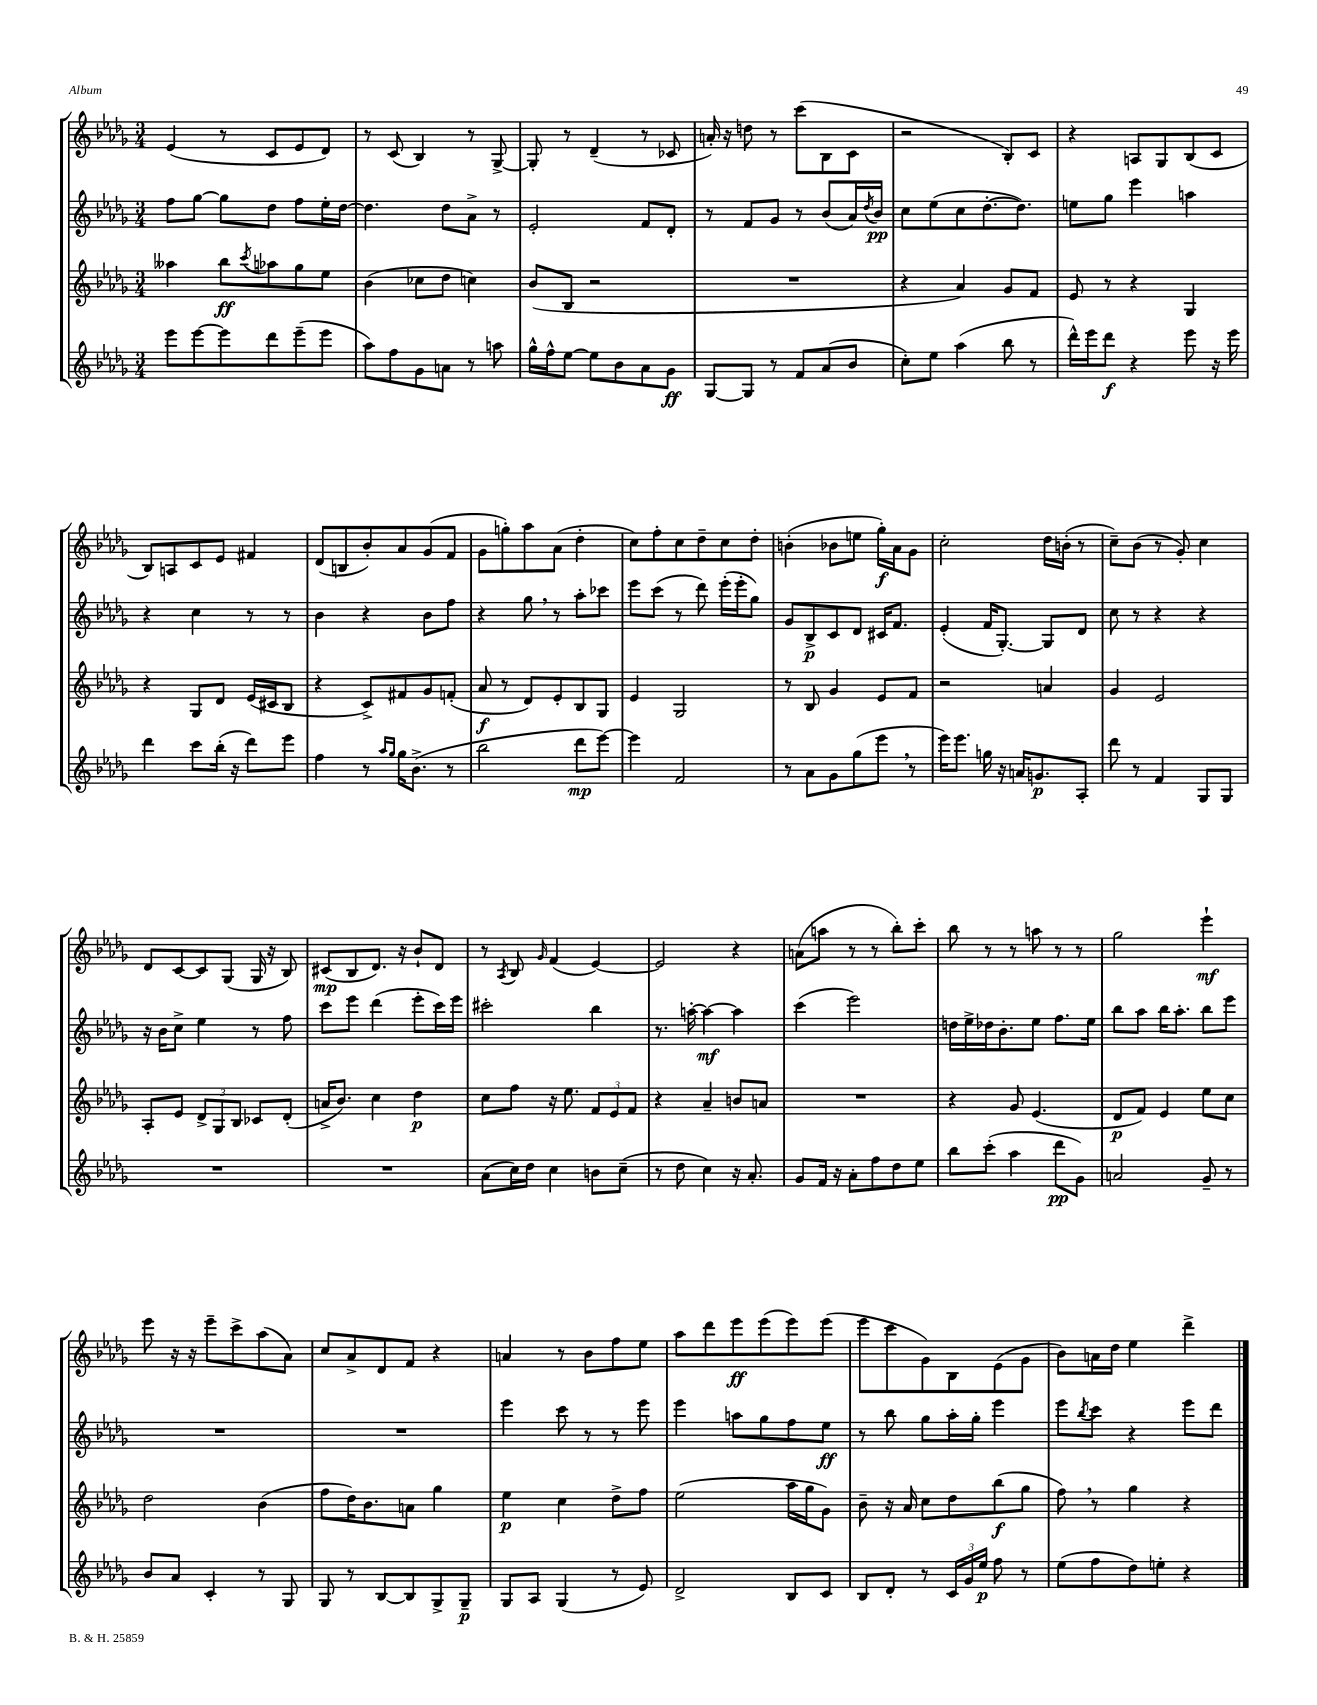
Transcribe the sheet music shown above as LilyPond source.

<<
\new StaffGroup <<
\new Staff = "s0" {
    \clef treble \key des \major \numericTimeSignature \time 3/4
    ees'4( r8 c'8 ees'8 des'8) |
    r8 c'8( bes4) r8 ges8~-> |
    ges8-. r8 des'4--( r8 ces'8 |
    a'16-.) r16 d''8 r8 c'''8( bes8 c'8 |
    r2 bes8-.) c'8 |
    r4 a8 ges8 bes8( c'8 |
    bes8) a8 c'8 ees'8 fis'4 |
    des'8( b8 bes'8-.) aes'8 ges'8( f'8 |
    ges'8 g''8-.) aes''8 aes'8( des''4-. |
    c''8) f''8-. c''8 des''8-- c''8 des''8-. |
    b'4-.( bes'8 e''8 ges''16-.\f) aes'16 ges'8 |
    c''2-. des''16 b'16-.( r8 |
    c''8--) bes'8( r8 ges'8-.) c''4 |
    des'8 c'8~ c'8 ges8( ges16 r16 bes8) |
    cis'8\mp( bes8 des'8.) r16 bes'8-! des'8 |
    r8 \acciaccatura { aes8 } bes8 \grace { ges'16 } f'4( ees'4~) |
    ees'2 r4 |
    a'8( a''8 r8 r8 bes''8-.) c'''8-. |
    bes''8 r8 r8 a''8 r8 r8 |
    ges''2 ees'''4-!\mf |
    ees'''8 r16 r16 ees'''8-- c'''8-> aes''8( aes'8) |
    c''8 aes'8-> des'8 f'8 r4 |
    a'4 r8 bes'8 f''8 ees''8 |
    aes''8 des'''8 ees'''8\ff ees'''8( ees'''8) ees'''8( |
    ees'''8 c'''8 ges'8) bes8 ees'8( ges'8 |
    bes'8) a'16 des''16 ees''4 des'''4-> \bar "|." |
}
\new Staff = "s1" {
    \clef treble \key des \major \numericTimeSignature \time 3/4
    f''8 ges''8~ ges''8 des''8 f''8 ees''16-. des''16~ |
    des''4. des''8 aes'8-> r8 |
    ees'2-. f'8 des'8-. |
    r8 f'8 ges'8 r8 bes'8( aes'16) \acciaccatura { des''8 } bes'16\pp |
    c''8 ees''8( c''8 des''8.~-. des''8.) |
    e''8 ges''8 ees'''4 a''4 |
    r4 c''4 r8 r8 |
    bes'4 r4 bes'8 f''8 |
    r4 ges''8 \breathe r8 aes''8-. ces'''8 |
    ees'''8 c'''8( r8 des'''8) ees'''16-.( ees'''16-. ges''8) |
    ges'8 bes8->\p c'8 des'8 cis'16 f'8. |
    ees'4-.( f'16 ges8.~-.) ges8 des'8 |
    c''8 r8 r4 r4 |
    r16 bes'16 c''8-> ees''4 r8 f''8 |
    c'''8 ees'''8 des'''4( ees'''8-. c'''16) ees'''16 |
    cis'''2-. bes''4 |
    r8. a''16~-. a''4~\mf a''4 |
    c'''4( ees'''2) |
    d''16 ees''16-> des''16 bes'8.-. ees''8 f''8. ees''16 |
    bes''8 aes''8 bes''16 aes''8.-. bes''8 ees'''8 |
    R2. |
    R2. |
    ees'''4 c'''8 r8 r8 ees'''8 |
    ees'''4 a''8 ges''8 f''8 ees''8\ff |
    r8 bes''8 ges''8 aes''16-. ges''16-. ees'''4 |
    ees'''8 \acciaccatura { bes''8 } c'''8 r4 ees'''8 des'''8 \bar "|." |
}
\new Staff = "s2" {
    \clef treble \key des \major \numericTimeSignature \time 3/4
    aeses''4 bes''8\ff \acciaccatura { c'''8 } aes''8 ges''8 ees''8 |
    bes'4( ces''8 des''8 c''4) |
    bes'8( bes8 r2 |
    R2. |
    r4 aes'4) ges'8 f'8 |
    ees'8 r8 r4 ges4 |
    r4 ges8 des'8 ees'16( cis'16 bes8 |
    r4 c'8->) fis'8 ges'8 f'8-.( |
    aes'8\f r8 des'8) ees'8-. bes8 ges8 |
    ees'4 ges2 |
    r8 bes8 ges'4 ees'8 f'8 |
    r2 a'4 |
    ges'4 ees'2 |
    aes8-. ees'8 \tuplet 3/2 { des'8-> ges8 bes8 } ces'8 des'8-.( |
    a'16-> bes'8.) c''4 des''4\p |
    c''8 f''8 r16 ees''8. \tuplet 3/2 { f'8 ees'8 f'8 } |
    r4 aes'4-- b'8 a'8 |
    R2. |
    r4 ges'8 ees'4.( |
    des'8\p f'8) ees'4 ees''8 c''8 |
    des''2 bes'4( |
    f''8 des''16) bes'8. a'8 ges''4 |
    ees''4\p c''4 des''8-> f''8 |
    ees''2( aes''16 ges''16 ges'8) |
    bes'8-- r16 aes'16 c''8 des''8 bes''8\f( ges''8 |
    f''8) \breathe r8 ges''4 r4 \bar "|." |
}
\new Staff = "s3" {
    \clef treble \key des \major \numericTimeSignature \time 3/4
    ees'''8 ees'''8~ ees'''8 des'''8 ees'''8--( ees'''8 |
    aes''8) f''8 ges'8 a'8 r8 a''8 |
    ges''16-^ f''16-^ ees''8~ ees''8 bes'8 aes'8 ges'8\ff |
    ges8~ ges8 r8 f'8 aes'8( bes'8 |
    c''8-.) ees''8 aes''4( bes''8 r8 |
    des'''16-^) ees'''16 des'''8\f r4 ees'''8 r16 ees'''16 |
    des'''4 c'''8 bes''16-.( r16 des'''8) ees'''8 |
    f''4 r8 \grace { aes''16 ges''16 } ges''16 bes'8.->( r8 |
    bes''2 des'''8\mp ees'''8~) |
    ees'''4 f'2 |
    r8 aes'8 ges'8 ges''8( ees'''8 \breathe r8 |
    ees'''16) ees'''8. g''16 r16 a'16 g'8.\p aes8-. |
    des'''8 r8 f'4 ges8 ges8 |
    R2. |
    R2. |
    aes'8( c''16) des''16 c''4 b'8 c''8--( |
    r8 des''8 c''4) r16 aes'8.-. |
    ges'8 f'16 r16 aes'8-. f''8 des''8 ees''8 |
    bes''8 c'''8-.( aes''4 des'''8\pp ges'8) |
    a'2 ges'8-- r8 |
    bes'8 aes'8 c'4-. r8 ges8 |
    ges8 r8 bes8~ bes8 ges8-> ges8--\p |
    ges8 aes8 ges4( r8 ees'8) |
    des'2-> bes8 c'8 |
    bes8 des'8-. r8 \tuplet 3/2 { c'16 ges'16 ees''16\p } f''8 r8 |
    ees''8( f''8 des''8) e''8-. r4 \bar "|." |
}
>>
>>
\layout { \context { \Score \remove "Bar_number_engraver" } }
